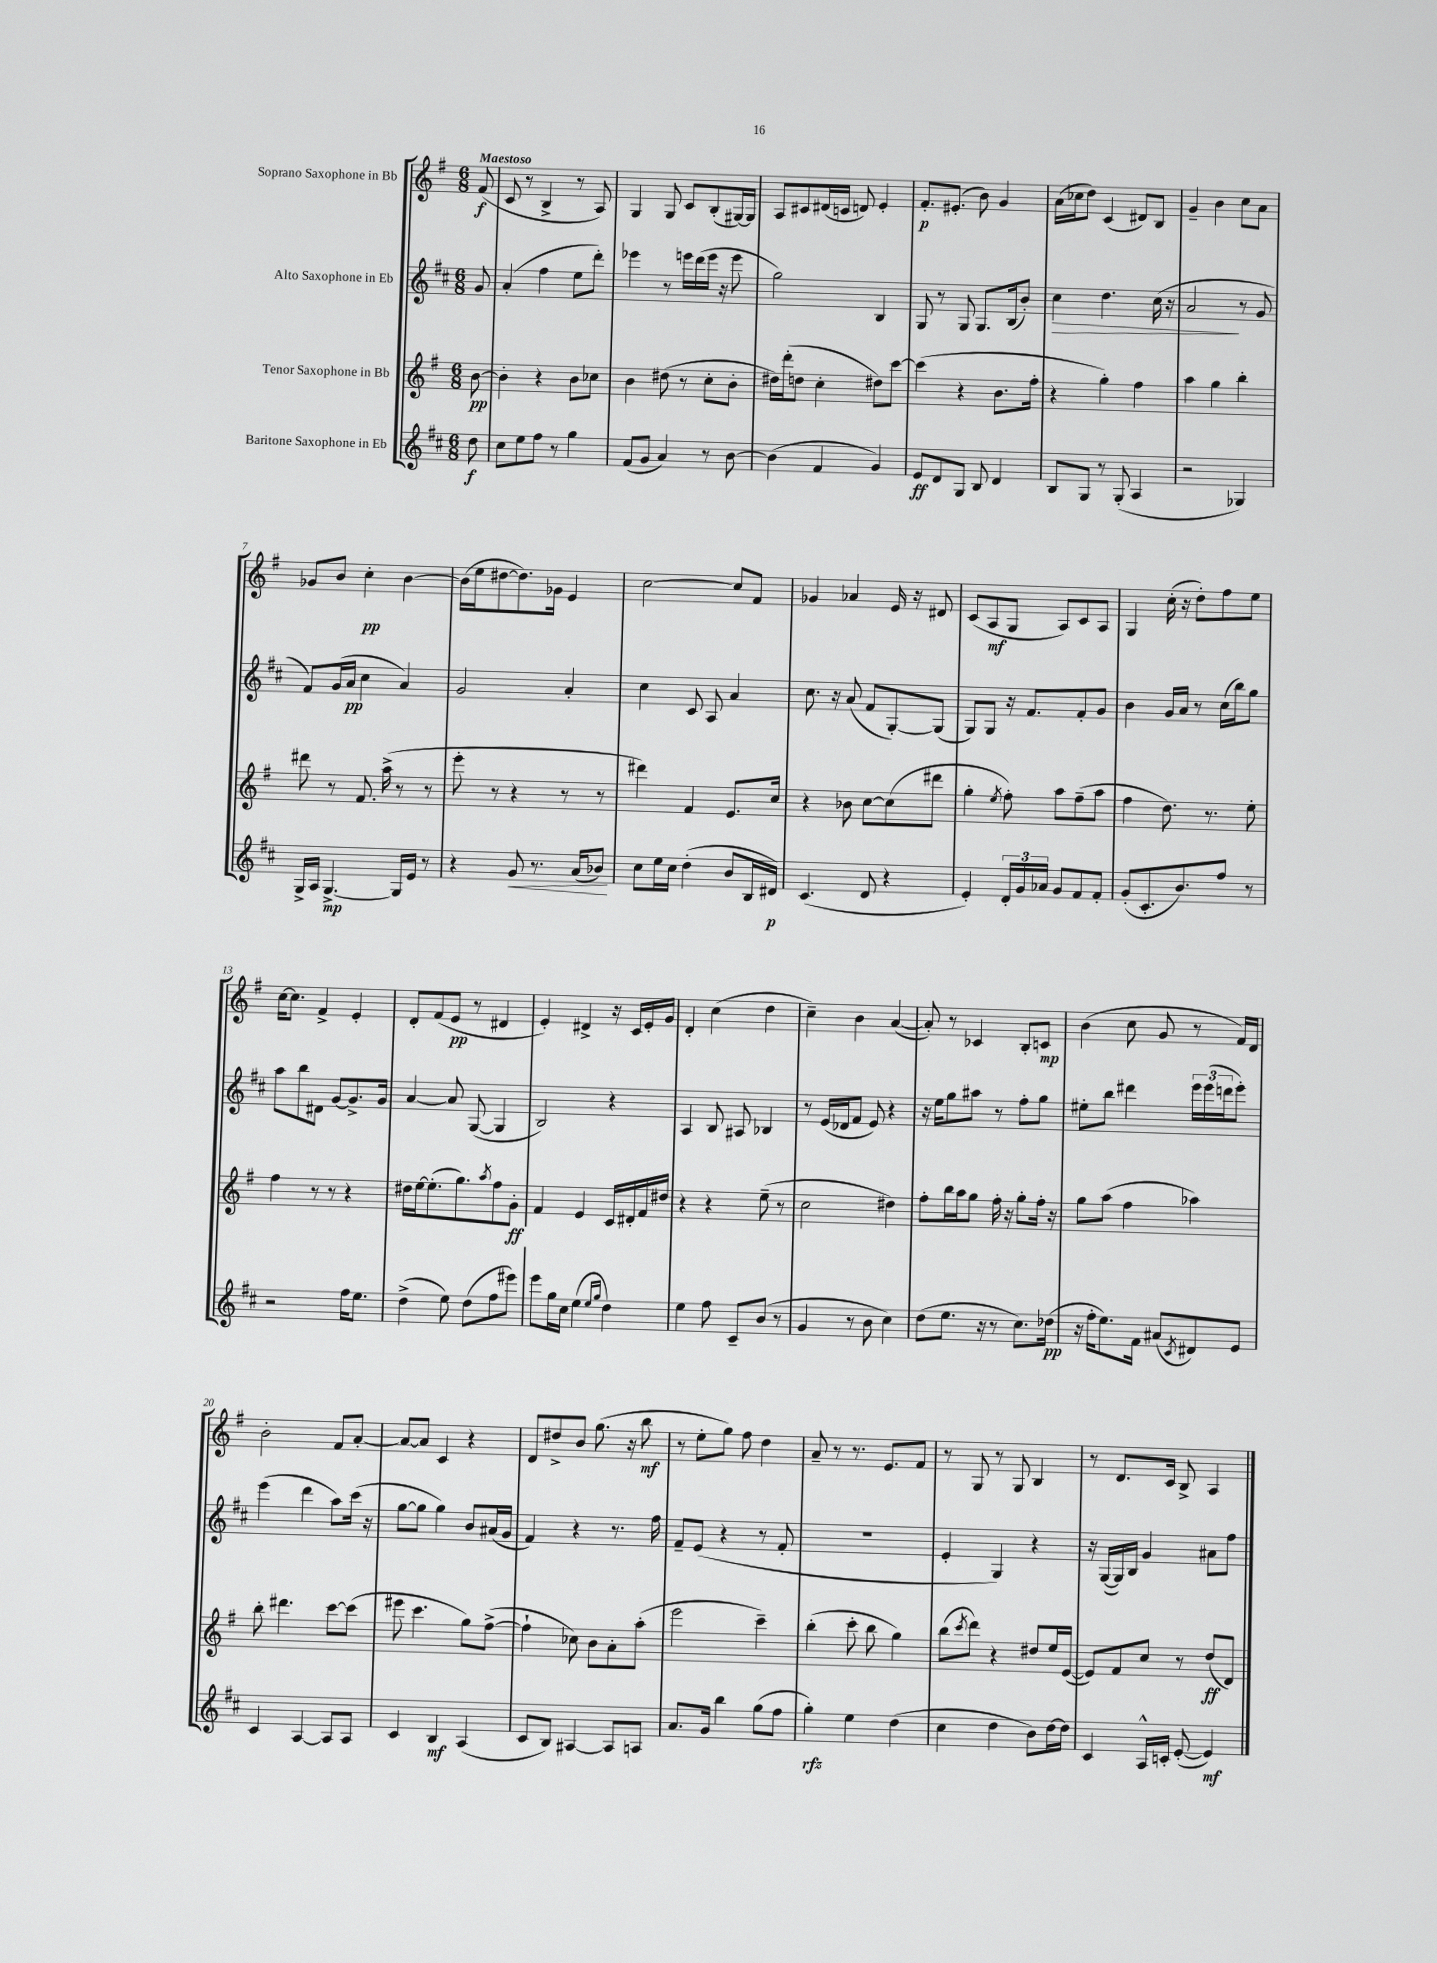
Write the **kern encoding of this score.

**kern	**dynam	**kern	**dynam	**kern	**dynam	**kern	**dynam
*part4	*part4	*part3	*part3	*part2	*part2	*part1	*part1
*staff4	*staff4	*staff3	*staff3	*staff2	*staff2	*staff1	*staff1
*I"Baritone Saxophone in Eb	*	*I"Tenor Saxophone in Bb	*	*I"Alto Saxophone in Eb	*	*I"Soprano Saxophone in Bb	*
*clefG2	*	*clefG2	*	*clefG2	*	*clefG2	*
*k[f#c#]	*	*k[f#]	*	*k[f#c#]	*	*k[f#]	*
*M6/8	*	*M6/8	*	*M6/8	*	*M6/8	*
=	=	=	=	=	=	=	=
!	!	!	!	!	!	!LO:TX:a:B:t=Maestoso	!
8dd\	f	[8b\	pp	8g/	.	(8f#/	f
=1	=1	=1	=1	=1	=1	=1	=1
8cc#\L	.	4b'\]	.	(4a'/	.	8c/	.
8ee\	.	.	.	.	.	8r	.
8ff#\J	.	4r	.	4ff#\	.	4B^/	.
8r	.	.	.	.	.	.	.
4gg\	.	8b\L	.	8ee\L	.	8r	.
.	.	8cc-X\J	.	8ddd'\J)	.	8A/)	.
=2	=2	=2	=2	=2	=2	=2	=2
(8f#/L	.	4b\	.	4eee-X\	.	4G/	.
8g/J	.	.	.	.	.	.	.
4a/)	.	(8dd#X\	.	8r	.	8G/	.
.	.	8r	.	16eeen\LL	.	8c/L	.
.	.	.	.	(16ddd\	.	.	.
8r	.	8cc'\L	.	16eee\JJ	.	(8B'/	.
.	.	.	.	16r	.	.	.
[8b\	.	8b'\J	.	8eee\	.	[16G#X/L)	.
.	.	.	.	.	.	16G#/JJ]	.
=3	=3	=3	=3	=3	=3	=3	=3
(4b\]	.	16dd#X\LL)	.	2gg\)	.	8A/L	.
.	.	(16ddd'\J	.	.	.	.	.
.	.	8ddn\J	.	.	.	8c#X/	.
4f#/	.	4cc'\	.	.	.	(16d#X/L	.
.	.	.	.	.	.	16cn/JJ	.
.	.	.	.	.	.	8dn/)	.
4g/)	.	8dd#X\L)	.	4B/	.	4e'/	.
.	.	[8ccc\J	.	.	.	.	.
=4	=4	=4	=4	=4	=4	=4	=4
8e/L	ff	(4ccc\]	.	8G/	.	8.f#'/L	p
8d/	.	.	.	8r	.	.	.
.	.	.	.	.	.	(8.e#X'/J	.
8G/J	.	4r	.	8G/	.	.	.
8B/	.	.	.	8.G/L	.	8b\)	.
4d/	.	8.b\L	.	.	.	4g/	.
.	.	.	.	(16B/k	.	.	.
.	.	.	.	8b'/J)	.	.	.
.	.	16ff#'\Jk	.	.	.	.	.
=5	=5	=5	=5	=5	=5	=5	=5
!	!	!	!	!	!LO:HP:b	!	!
8B/L	.	4r	.	4cc#\	>	(16a\LL	.
.	.	.	.	.	.	16cc-X\J	.
8G/J	.	.	.	.	.	8dd\J)	.
8r	.	4gg'\)	.	4.dd\	.	(4c/	.
(8G'/	.	.	.	.	.	.	.
4A/	.	4ff#\	.	.	.	8d#X/L)	.
.	.	.	.	(16cc#\	.	8B/J	.
.	.	.	.	16r	.	.	.
=6	=6	=6	=6	=6	=6	=6	=6
2r	.	4aa\	.	2a/	.	4g~/	.
.	.	4gg\	.	.	.	4b\	.
4G-X/)	.	4bb'\	.	8r	]	8cc\L	.
.	.	.	.	8g/	.	8a\J	.
!!LO:LB:g=z
=7	=7	=7	=7	=7	=7	=7	=7
16G^/LL	.	8ddd#X\	.	8f#/L)	.	8g-X/L	.
16A/JJ	.	.	.	.	.	.	.
[4.G^/	mp	8r	.	(16g/L	.	8b/J	.
.	.	.	.	16a/JJ	pp	.	.
.	.	8.f#/	.	4cc#\	.	4cc'\	pp
.	.	(16aa^\	.	.	.	.	.
16G/LL]	.	8r	.	4a/)	.	[4b\	.
16e/JJ	.	.	.	.	.	.	.
8r	.	8r	.	.	.	.	.
=8	=8	=8	=8	=8	=8	=8	=8
4r	.	8eee'\	.	2g/	.	(16b\LL]	.
.	.	.	.	.	.	16ee\J	.
.	.	8r	.	.	.	[8dd#X\	.
!	!LO:HP:b	!	!	!	!	!	!
8g/	<	4r	.	.	.	8.dd#\])	.
8.r	.	.	.	.	.	.	.
.	.	.	.	.	.	16g-X\Jk	.
.	.	8r	.	4a'/	.	4e/	.
(16a/KL	.	.	.	.	.	.	.
8b-X/J)	.	8r	.	.	.	.	.
.	[	.	.	.	.	.	.
=9	=9	=9	=9	=9	=9	=9	=9
8cc#\L	.	4ddd#X\)	.	4cc#\	.	[2cc\	.
16ee\L	.	.	.	.	.	.	.
16cc#\JJ	.	.	.	.	.	.	.
(4dd'\	.	4f#/	.	8c#/	.	.	.
.	.	.	.	8A/	.	.	.
8b/L	.	8.e/L	.	4a/	.	8cc/L]	.
16B/L	.	.	.	.	.	8f#/J	.
16d#X/JJ)	p	16cc/Jk	.	.	.	.	.
=10	=10	=10	=10	=10	=10	=10	=10
(4.c#/	.	4r	.	8.cc#\	.	4g-X/	.
.	.	.	.	16r	.	.	.
.	.	8b-X\	.	(8a/	.	4a-X/	.
8d/	.	[8cc\L	.	8f#/L	.	.	.
4r	.	(8cc\]	.	[8G'/)	.	16e/	.
.	.	.	.	.	.	16r	.
.	.	8ddd#X\J	.	(8G/J]	.	8d#X/	.
=11	=11	=11	=11	=11	=11	=11	=11
4e'/)	.	4gg'\	.	8G/L)	.	(8c/L	.
.	.	.	.	8G/J	.	8A/	mf
.	.	8qee/	.	.	.	.	.
24d'/LL	.	8ff#'\)	.	16r	.	8G/J	.
24g/	.	.	.	.	.	.	.
.	.	.	.	8.f#/L	.	.	.
24a-X/JJ	.	.	.	.	.	.	.
8g/L	.	8aa\L	.	.	.	8A/L)	.
8f#/	.	(8ff#~\	.	8f#'/	.	8c/	.
8f#'/J	.	8aa\J	.	8g/J	.	8A/J	.
=12	=12	=12	=12	=12	=12	=12	=12
(8g'/L	.	4ff#\	.	4b\	.	4G/	.
8.c#'/	.	.	.	.	.	.	.
.	.	8.dd\)	.	16g/LL	.	(16cc'\	.
8.b/)	.	.	.	16a/JJ	.	16r	.
.	.	.	.	8r	.	8dd'\L)	.
.	.	8.r	.	.	.	.	.
8ff#/J	.	.	.	(16cc#\LL	.	8ff#\	.
.	.	.	.	16bb\J)	.	.	.
8r	.	8ee'\	.	8gg\J	.	8ee\J	.
!!LO:LB:g=z
=13	=13	=13	=13	=13	=13	=13	=13
2r	.	4ff#\	.	8aa\L	.	[16cc\KL	.
.	.	.	.	.	.	8.cc\J]	.
.	.	.	.	8bb\	.	.	.
.	.	8r	.	8d#X\J	.	4f#^/	.
.	.	8r	.	[8g/L	.	.	.
16ff#\KL	.	4r	.	8.g^/]	.	4e'/	.
8.ee\J	.	.	.	.	.	.	.
.	.	.	.	16g/Jk	.	.	.
=14	=14	=14	=14	=14	=14	=14	=14
(4dd^\	.	16dd#X\LL	.	[4a/	.	8d'/L	.
.	.	[16ee\J	.	.	.	.	.
.	.	(8.ee'\]	.	.	.	(8f#/	.
8ee\)	.	.	.	8a/]	.	8e/J	pp
.	.	8.gg\)	.	.	.	.	.
(8dd\L	.	.	.	([8G/	.	8r	.
.	.	8qaa/	.	.	.	.	.
8ff#\	.	8ff#\	.	4G/]	.	4d#X/	.
8eee#X\J)	.	8g'\J	ff	.	.	.	.
=15	=15	=15	=15	=15	=15	=15	=15
8eee\L	.	4f#/	.	2B/)	.	4e'/)	.
16gg\L	.	.	.	.	.	.	.
16cc#\JJ	.	.	.	.	.	.	.
(4ee\	.	4e/	.	.	.	4d#X^/	.
16qqee/LL	.	.	.	.	.	.	.
16qqgg/JJ	.	.	.	.	.	.	.
4dd\)	.	16c/LL	.	4r	.	16r	.
.	.	16d#X'/	.	.	.	16c/LL	.
.	.	16f#/	.	.	.	16e'/	.
.	.	16dd#X/JJ	.	.	.	16g/JJ	.
=16	=16	=16	=16	=16	=16	=16	=16
4ee\	.	4r	.	4A/	.	4d'/	.
8ff#\	.	4r	.	8B/	.	(4cc\	.
8c#~/L	.	.	.	8A#X/	.	.	.
(8b/J	.	(8ee~\	.	4B-X/	.	4dd\	.
8r	.	8r	.	.	.	.	.
=17	=17	=17	=17	=17	=17	=17	=17
4g/	.	2cc\	.	8r	.	4cc~\)	.
.	.	.	.	(16e/LL	.	.	.
.	.	.	.	16d-X/J	.	.	.
8r	.	.	.	8f#/J	.	4b\	.
8b\	.	.	.	8e/)	.	.	.
4cc#\)	.	4dd#X\)	.	4r	.	([4a/	.
=18	=18	=18	=18	=18	=18	=18	=18
(8dd\L	.	8ff#'\L	.	16r	.	8a'/])	.
.	.	.	.	16ee\KL	.	.	.
8.ee\J	.	16bb\L	.	8gg\	.	8r	.
.	.	16aa\J	.	.	.	.	.
.	.	8gg\J	.	8aa#X\J	.	4c-X/	.
16r	.	.	.	.	.	.	.
8r	.	16ff#'\	.	8r	.	.	.
.	.	16r	.	.	.	.	.
8.cc#\L)	.	8gg'\L	.	8ff#'\L	.	8B'/L	.
.	.	16ff#'\Jk	.	8gg\J	.	8cn/J	mp
(16dd-X\Jk	pp	16r	.	.	.	.	.
=19	=19	=19	=19	=19	=19	=19	=19
16r	.	8gg\L	.	8ee#X'\L	.	(4b\	.
16ff#'\KL	.	.	.	.	.	.	.
8.ee\)	.	(8aa\J	.	8bb\J	.	.	.
.	.	4ff#\	.	4ddd#X\	.	8cc\	.
16f#\Jk	.	.	.	.	.	.	.
(8a#X/L	.	.	.	.	.	8g/	.
8qc#/	.	.	.	.	.	.	.
8d#X/)	.	4aa-X\)	.	24eee\LL	.	8r	.
.	.	.	.	(24eee\	.	.	.
.	.	.	.	24dddn\J	.	.	.
8e/J	.	.	.	8eee'\J)	.	16f#/LL)	.
.	.	.	.	.	.	16d/JJ	.
!!LO:LB:g=z
=20	=20	=20	=20	=20	=20	=20	=20
4c#/	.	8bb'\	.	(4eee\	.	2b'\	.
.	.	4.ddd#X\	.	.	.	.	.
[4A/	.	.	.	4ddd\	.	.	.
8A/L]	.	[8ccc\L	.	8aa\L)	.	8f#/L	.
8A/J	.	(8ccc\J]	.	(16ccc#\Jk	.	[8a'/J	.
.	.	.	.	16r	.	.	.
=21	=21	=21	=21	=21	=21	=21	=21
4c#/	.	8eee#X\	.	[8gg\L	.	8a/L_	.
.	.	4.ccc\	.	8gg\J]	.	8a/J]	.
4B/	mf	.	.	4gg\)	.	4c/	.
(4A/	.	8gg\L)	.	8b/L	.	4r	.
.	.	([8ff#^\J	.	(16a#X/L	.	.	.
.	.	.	.	16g/JJ	.	.	.
=22	=22	=22	=22	=22	=22	=22	=22
8c#/L	.	4ff#`\]	.	4f#/)	.	8d/L	.
8B/J)	.	.	.	.	.	8dd#X^/	.
[4A#X/	.	8cc-X\)	.	4r	.	8b/J	.
.	.	8b\L	.	.	.	(8.gg\	.
8A#/L]	.	8a'\	.	8.r	.	.	.
.	.	.	.	.	.	16r	.
8An/J	.	(8aa'\J	.	.	.	8bb\	mf
.	.	.	.	16ff#\	.	.	.
=23	=23	=23	=23	=23	=23	=23	=23
8.a/L	.	2eee\	.	8f#~/L	.	8r	.
.	.	.	.	(8e/J	.	8ee'\L	.
16g/Jk	.	.	.	.	.	.	.
4bb\	.	.	.	4r	.	8gg\J)	.
.	.	.	.	.	.	8ff#\	.
(8gg\L	.	4ccc~\)	.	8r	.	4dd\	.
8ff#\J	.	.	.	8f#'/	.	.	.
=24	=24	=24	=24	=24	=24	=24	=24
4gg'\)	rfz	(4bb'\	.	2.r	.	8a~/	.
.	.	.	.	.	.	8r	.
4ee\	.	8ccc'\	.	.	.	8.r	.
.	.	8bb\	.	.	.	.	.
.	.	.	.	.	.	8.e/L	.
(4dd\	.	4gg\)	.	.	.	.	.
.	.	.	.	.	.	8f#/J	.
=25	=25	=25	=25	=25	=25	=25	=25
4cc#\	.	(8bb\L	.	4e'/	.	8r	.
.	.	8qccc/	.	.	.	.	.
.	.	8ddd\J)	.	.	.	8G/	.
4dd\	.	4r	.	4G/)	.	8r	.
.	.	.	.	.	.	8G/	.
8b\L)	.	8dd#X/L	.	4r	.	4B/	.
[16dd\L	.	16ee/L	.	.	.	.	.
16dd\JJ]	.	([16e/JJ	.	.	.	.	.
=26	=26	=26	=26	=26	=26	=26	=26
4c#/	.	8e/L])	.	16r	.	8r	.
.	.	.	.	([16G/LL	.	.	.
.	.	8f#/	.	16G/])	.	8.d/L	.
.	.	.	.	16B/JJ	.	.	.
16A^^/LL	.	8cc/J	.	4g/	.	.	.
16cn'/JJ	.	.	.	.	.	16c/Jk	.
([8e'/	.	8r	.	.	.	8B^/	.
4e/])	mf	(8dd/L	ff	8a#X\L	.	4A/	.
.	.	8d/J)	.	8ff#\J	.	.	.
==	==	==	==	==	==	==	==
*-	*-	*-	*-	*-	*-	*-	*-
